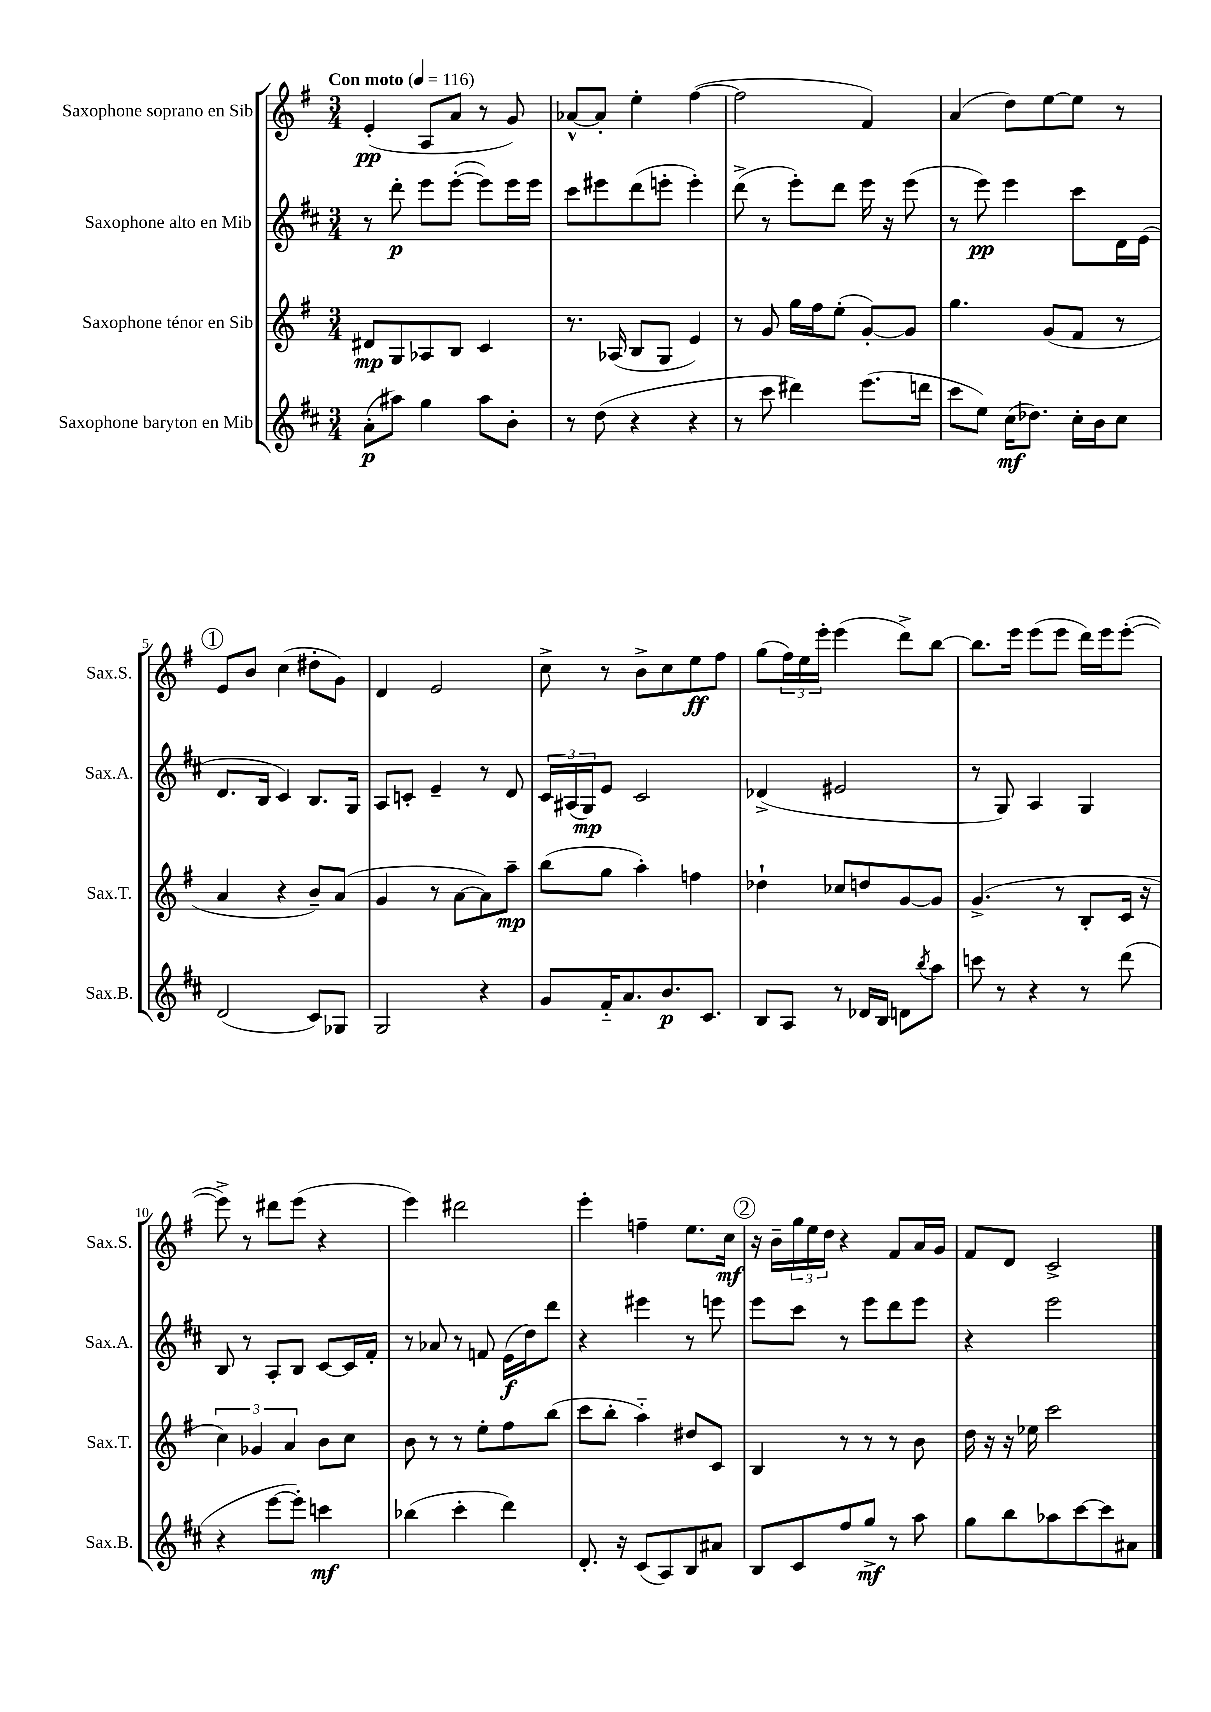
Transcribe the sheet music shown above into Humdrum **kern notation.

**kern	**kern	**kern	**kern
*staff4	*staff3	*staff2	*staff1
*clefG2	*clefG2	*clefG2	*clefG2
*k[f#c#]	*k[f#]	*k[f#c#]	*k[f#]
*M3/4	*M3/4	*M3/4	*M3/4
*MM116	*MM116	*MM116	*MM116
(8a'	8d#	8r	(4e'
8aa#)	8G	8ddd'	.
4gg	8A-	8eee	8A
.	8B	([8eee'	8a
8aa#	4c	8eee])	8r
8b'	.	16eee	8g)
.	.	16eee	.
=	=	=	=
8r	8.r	8ccc#	[8a-^^
(8dd	.	8eee#	8a-']
.	(16A-	.	.
4r	8B	(8ddd	4ee'
.	8G	8eee'	.
4r	4e)	4eee')	([4ff#
=	=	=	=
8r	8r	(8ddd^	2ff#]
8ccc#	8g	8r	.
4ddd#)	16gg	8eee')	.
.	16ff#	.	.
.	(8ee'	8ddd	.
(8.eee	[8g')	16eee	4f#)
.	.	16r	.
.	8g]	(8eee	.
16ddd	.	.	.
=	=	=	=
8ccc#	4.gg	8r	(4a
8ee)	.	8eee)	.
(16cc#	.	4eee	8dd)
8.dd-)	.	.	.
.	(8g	.	[8ee
16cc#'	8f#	8ccc#	8ee]
16b	.	.	.
8cc#	8r	16d	8r
.	.	(16e	.
=	=	=	=
(2d	4a	8.d	8e
.	.	.	8b
.	.	16B	.
.	4r	4c#)	(4cc
8c#)	8b~)	8.B	8dd#'
8G-	(8a	.	8g)
.	.	16G	.
=	=	=	=
2G	4g	8A	4d
.	.	8c'	.
.	8r	4e~	2e
.	[8a	.	.
4r	8a])	8r	.
.	8aa~	8d	.
=	=	=	=
8g	(8bb	24c#	8cc^
.	.	(24A#	.
.	.	24G)	.
16f#'~	8gg	8e	8r
8.a	.	.	.
.	4aa')	2c#	8b^
8.b	.	.	8cc
.	4ff	.	8ee
8.c#	.	.	.
.	.	.	8ff#
=	=	=	=
8B	4dd-`	(4d-^	(8gg
8A	.	.	24ff#)
.	.	.	24ee
.	.	.	24eee'
8r	8cc-	2e#	(4eee
16d-	8dd	.	.
16B	.	.	.
8d	[8g	.	8ddd^)
8qbb	.	.	.
8aa	8g]	.	[8bb
=	=	=	=
8ccc	(4.g^	8r	8.bb]
8r	.	8G)	.
.	.	.	16eee
4r	.	4A	(8eee
.	8r	.	8eee
8r	8B'	4G	16ddd)
.	.	.	16eee
(8ddd	16c	.	([8eee'
.	16r	.	.
=	=	=	=
4r	6cc)	8B	8eee^])
.	.	8r	8r
.	6g-	.	.
[8eee	.	8A'	8ddd#
.	6a	.	.
8eee'])	.	8B	(8eee
4ccc	8b	[8c#	4r
.	8cc	16c#]	.
.	.	16f#'	.
=	=	=	=
(4bb-	8b	8r	4eee)
.	8r	8a-	.
4ccc#'	8r	8r	2ddd#
.	8ee'	8f	.
4ddd)	8ff#	(16e	.
.	.	16dd)	.
.	(8bb	8ddd	.
=	=	=	=
8.d'	8ccc	4r	4eee'
.	8bb'	.	.
16r	.	.	.
(8c#	4aa'~)	4eee#	4ff~
8A)	.	.	.
8B	8dd#	8r	8.ee
8a#	8c	8eee	.
.	.	.	16cc
=	=	=	=
8B	4B	8eee	16r
.	.	.	16b~
8c#	.	8ccc#	24gg
.	.	.	24ee
.	.	.	24dd
8ff#	8r	8r	4r
8gg^	8r	8eee	.
8r	8r	8ddd	8f#
8aa	8b	8eee	16a
.	.	.	16g
=	=	=	=
8gg	16dd	4r	8f#
.	16r	.	.
8bb	16r	.	8d
.	16ee-	.	.
8aa-	2ccc	2eee	2c^
[8ccc#	.	.	.
8ccc#]	.	.	.
8a#	.	.	.
==	==	==	==
*-	*-	*-	*-
